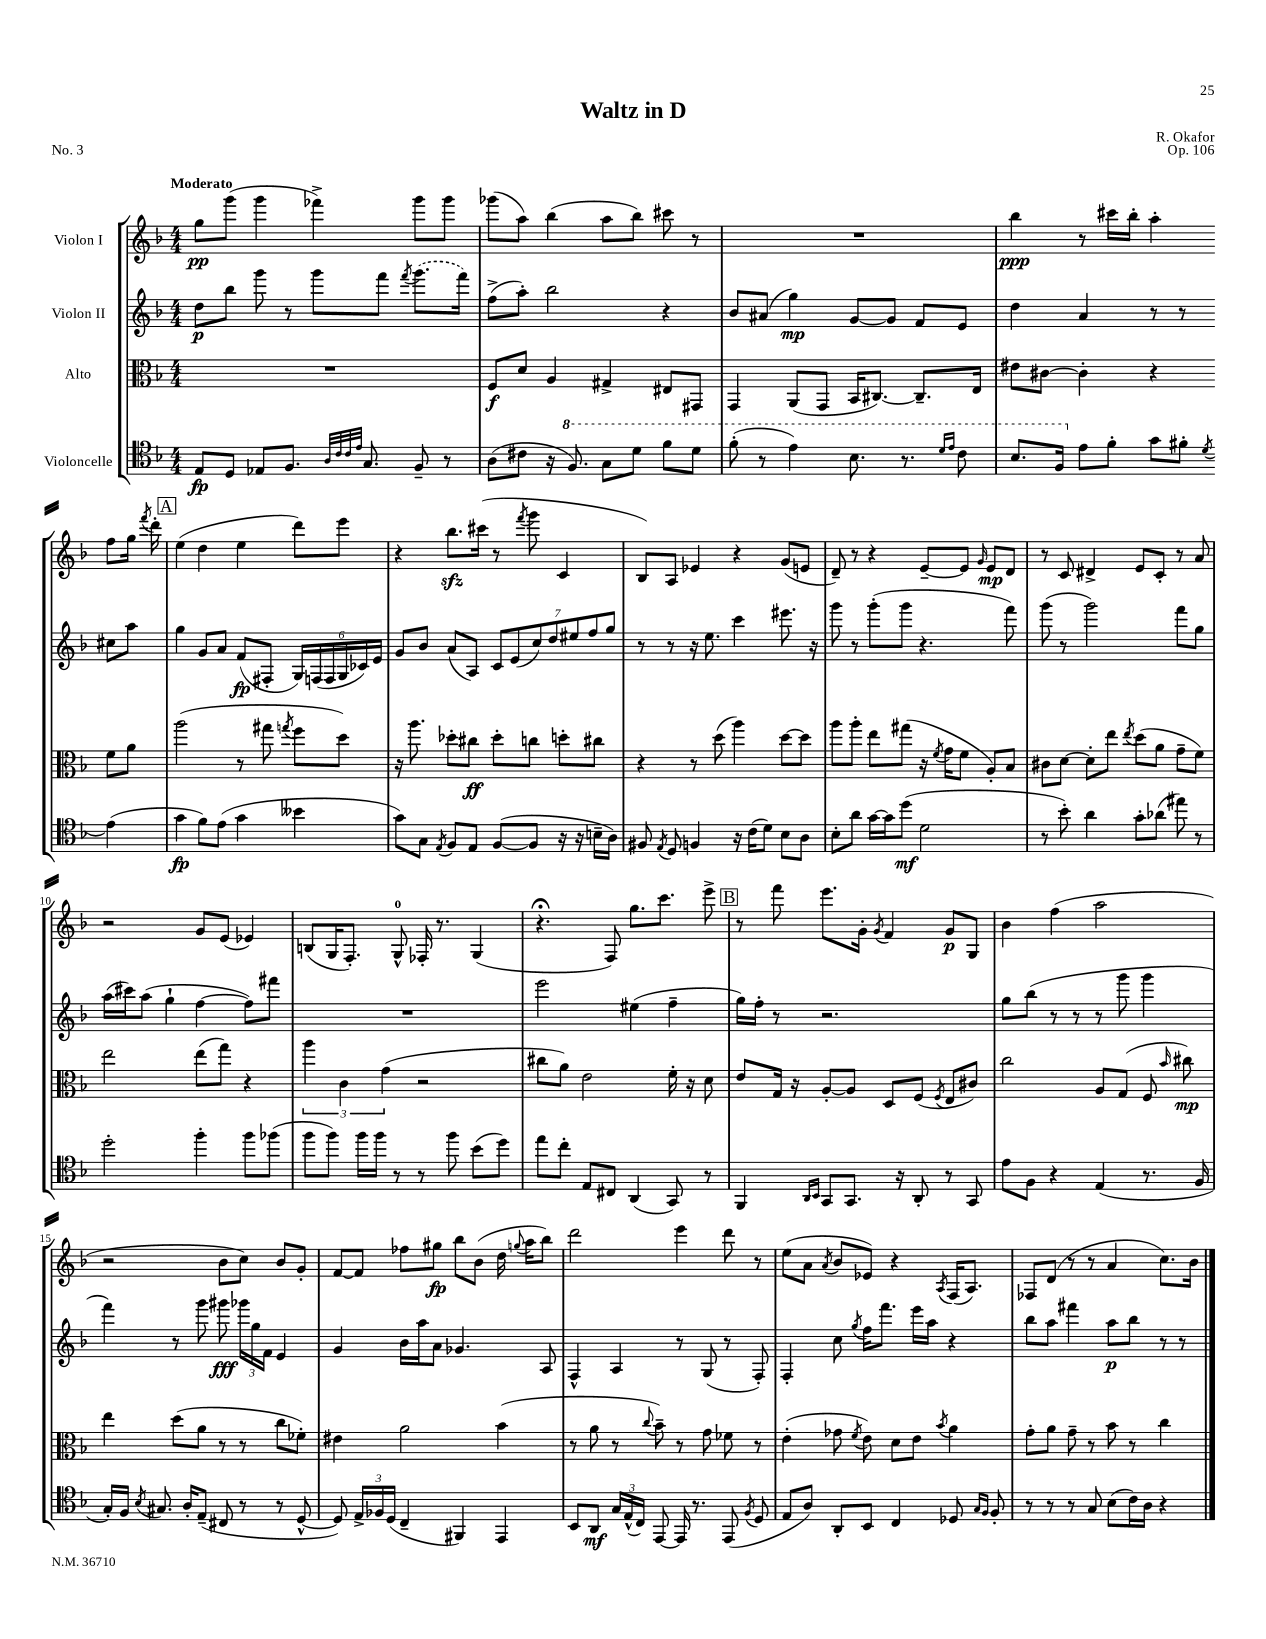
\header { title = "Waltz in D" composer = "R. Okafor" opus = "Op. 106" piece = "No. 3" }
<<
\new StaffGroup <<
\new Staff = "s0" \with { instrumentName = "Violon I" } {
    \clef treble \key f \major \numericTimeSignature \time 4/4 \tempo "Moderato"
    \autoBeamOff g''8[\pp g'''8]( g'''4 fes'''4->) g'''8[ g'''8] |
    ges'''8[( a''8]) bes''4( a''8[ bes''8]) cis'''8 r8 |
    R1 |
    bes''4\ppp r8 cis'''16[ bes''16]-. a''4-. f''8[ g''16] \acciaccatura { f'''8 } d'''16-. |
    \mark \markup { \box "A" } e''4( d''4 e''4 d'''8[) e'''8] |
    r4 bes''8.[\sfz cis'''16]( r8 \acciaccatura { f'''8 } g'''8 c'4 |
    bes8[) a8] ees'4 r4 g'8[( e'8] |
    d'8--) r8 r4 e'8[~-- e'8] \grace { g'16 } e'8[\mp d'8] |
    r8 c'8 dis'4-> e'8[ c'8]-. r8 a'8 |
    r2 g'8[ e'8]( ees'4) |
    b8[( g16 f8.]-.) g8-0-^ fes16-. r8. g4( |
    r4.\fermata f8) g''8.[ c'''8.] e'''8-> |
    \mark \markup { \box "B" } r8 f'''8 e'''8.[ g'16]-. \acciaccatura { g'8 } f'4 g'8[\p g8] |
    bes'4 f''4( a''2 |
    r2 bes'8[ c''8]) bes'8[ g'8]-. |
    f'8[~ f'8] fes''8[ gis''8]\fp bes''8[ bes'8]( d''16 \appoggiatura { g''8 } a''16[ bes''8]) |
    d'''2 e'''4 d'''8 r8 |
    e''8[( a'8] \acciaccatura { a'8 } bes'8[ ees'8]) r4 \acciaccatura { a8 } f16[( a8.]) |
    fes8[ d'8]( r8 r8 a'4 c''8.[) bes'16] \bar "|." |
}
\new Staff = "s1" \with { instrumentName = "Violon II" } {
    \clef treble \key f \major \numericTimeSignature \time 4/4
    \autoBeamOff d''8[\p bes''8] g'''8 r8 g'''8[ f'''8] \acciaccatura { f'''8 } \once \slurDashed g'''8.[( f'''16]) |
    f''8[->( a''8]-.) bes''2 r4 |
    bes'8[ ais'8]( g''4\mp) g'8[~ g'8] f'8[ e'8] |
    d''4 a'4 r8 r8 cis''8[ a''8] |
    \mark \markup { \box "A" } g''4 g'8[ a'8] f'8[\fp( fis8]-. \tuplet 6/4 { g16[) f16( f16 g16 ces'16) e'16] } |
    g'8[ bes'8] a'8[( a8]) \tuplet 7/4 { c'8[ e'8( c''8) d''8 eis''8 f''8 g''8] } |
    r8 r8 r16 e''8. c'''4 eis'''8. r16 |
    g'''8 r8 g'''8[-.( g'''8] r4. f'''8) |
    g'''8( r8 g'''2) f'''8[ g''8] |
    a''16[( cis'''16) a''8]( g''4-! f''4~ f''8[) fis'''8] |
    R1 |
    e'''2 eis''4( f''4-- |
    \mark \markup { \box "B" } g''16[) f''16]-. r8 r2. |
    g''8[ bes''8]( r8 r8 r8 g'''8 g'''4 |
    f'''4) r8 g'''8 gis'''8\fff \tuplet 3/2 { ges'''16[ g''16 f'16] } e'4 |
    g'4 bes'16[ a''16 a'8] ges'4. a8 |
    f4-^ a4 r8 g8( r8 f8-.) |
    f4-. c''8 \acciaccatura { g''8 } f''16[ f'''8.] e'''16[ a''16] r4 |
    bes''8[ a''8] fis'''4 a''8[\p bes''8] r8 r8 \bar "|." |
}
\new Staff = "s2" \with { instrumentName = "Alto" } {
    \clef alto \key f \major \numericTimeSignature \time 4/4
    \autoBeamOff R1 |
    f8[\f d'8] a4 gis4-> eis8[ gis,8] |
    g,4 a,8[( g,8] bes,16[ cis8.]~) cis8.[-- e16] |
    eis'8[ cis'8]~ cis'4-. r4 f'8[ a'8] |
    \mark \markup { \box "A" } a''2( r8 gis''8 \acciaccatura { g''8 } f''8[ d''8]) |
    r16 a''8. des''8[-. cis''8]\ff des''8[-. c''8] d''8[-. cis''8] |
    r4 r8 d''8( a''4) d''8[~ d''8] |
    a''8[ a''8]-. e''8[ gis''8]( r16 \acciaccatura { f'8 } g'16[ f'8] a8[-.) bes8] |
    cis'8[ d'8]~ d'8[-. e''8] \acciaccatura { e''8 } d''8[( a'8] g'8[-- f'8]) |
    e''2 e''8[( g''8]) r4 |
    \tuplet 3/2 { a''4 c'4 g'4( } r2 |
    cis''8[ a'8]) e'2 f'16-. r16 d'8 |
    \mark \markup { \box "B" } e'8[ g16] r16 a8[~-. a8] d8[ f8]( \acciaccatura { f8 } e8[ cis'8]) |
    c''2 a8[ g8]( f8 \grace { bes'16 } cis''8\mp) |
    e''4 d''8[( a'8] r8 r8 c''8[ fes'8]-.) |
    eis'4 a'2 bes'4( |
    r8 a'8 r8 \appoggiatura { c''8 } bes'8--) r8 g'8 fes'8 r8 |
    e'4-.( ges'8 \acciaccatura { f'8 } e'8) d'8[ e'8] \acciaccatura { bes'8 } a'4 |
    g'8[-. a'8] g'8-- r8 bes'8 r8 c''4 \bar "|." |
}
\new Staff = "s3" \with { instrumentName = "Violoncelle" } {
    \clef tenor \key f \major \numericTimeSignature \time 4/4
    \autoBeamOff e8[\fp d8] ees8[ f8.] \grace { a32[ c'32 c'32 e'32] } g8. f8-- r8 |
    a8[( cis'8] r16 \ottava #1 f'8.) g'8[ d''8] f''8[ d''8] |
    f''8-.( r8 e''4) bes'8. r8. \grace { d''16[ e''16] } c''8 |
    bes'8.[ f'16] \ottava #0 e'8[ f'8]-. g'8[ fis'8]-. \acciaccatura { d'8 } e'4( |
    \mark \markup { \box "A" } g'4\fp f'8[) e'8]( g'4 beses'4 |
    g'8[) g8] \acciaccatura { e8 } f8[ e8] f8[~( f8] r16 r16 b16[-- a16]) |
    fis8 \acciaccatura { e8 } d8 f4 r16 c'16[( d'8]) bes8[ a8] |
    bes8[-. a'8] g'16[~ g'16 d''8]\mf( d'2 |
    r8 bes'8-.) a'4 g'8[-. aes'8]( eis''8) r8 |
    d''2-. f''4-. f''8[ fes''8]( |
    f''8[ f''8]) f''16[ f''16] r8 r8 f''8 bes'8[( d''8]) |
    e''8[ c''8]-. e8[ cis8] a,4( g,8) r8 |
    \mark \markup { \box "B" } f,4 \grace { a,16[ bes,16] } g,8[ g,8.] r16 a,8-. r8 g,8 |
    e'8[ f8] r4 e4( r8. f16 |
    g16[-.) f16] \acciaccatura { bes8 } gis8. a16[-. e8]--( cis8 r8 r8 d8~-^ |
    d8) \tuplet 3/2 { e16[-> fes16 d16]( } c4-- fis,4) e,4 |
    bes,8[ a,8]\mf \tuplet 3/2 { g16[ e16-^( c16]) } e,8~ e,16 r8. e,8( \acciaccatura { f8 } d8 |
    e8[ a8]) a,8[-. bes,8] c4 des8 \grace { g16[ f16] } f8-. |
    r8 r8 r8 g8 bes8[( c'16) a16] r4 \bar "|." |
}
>>
>>
